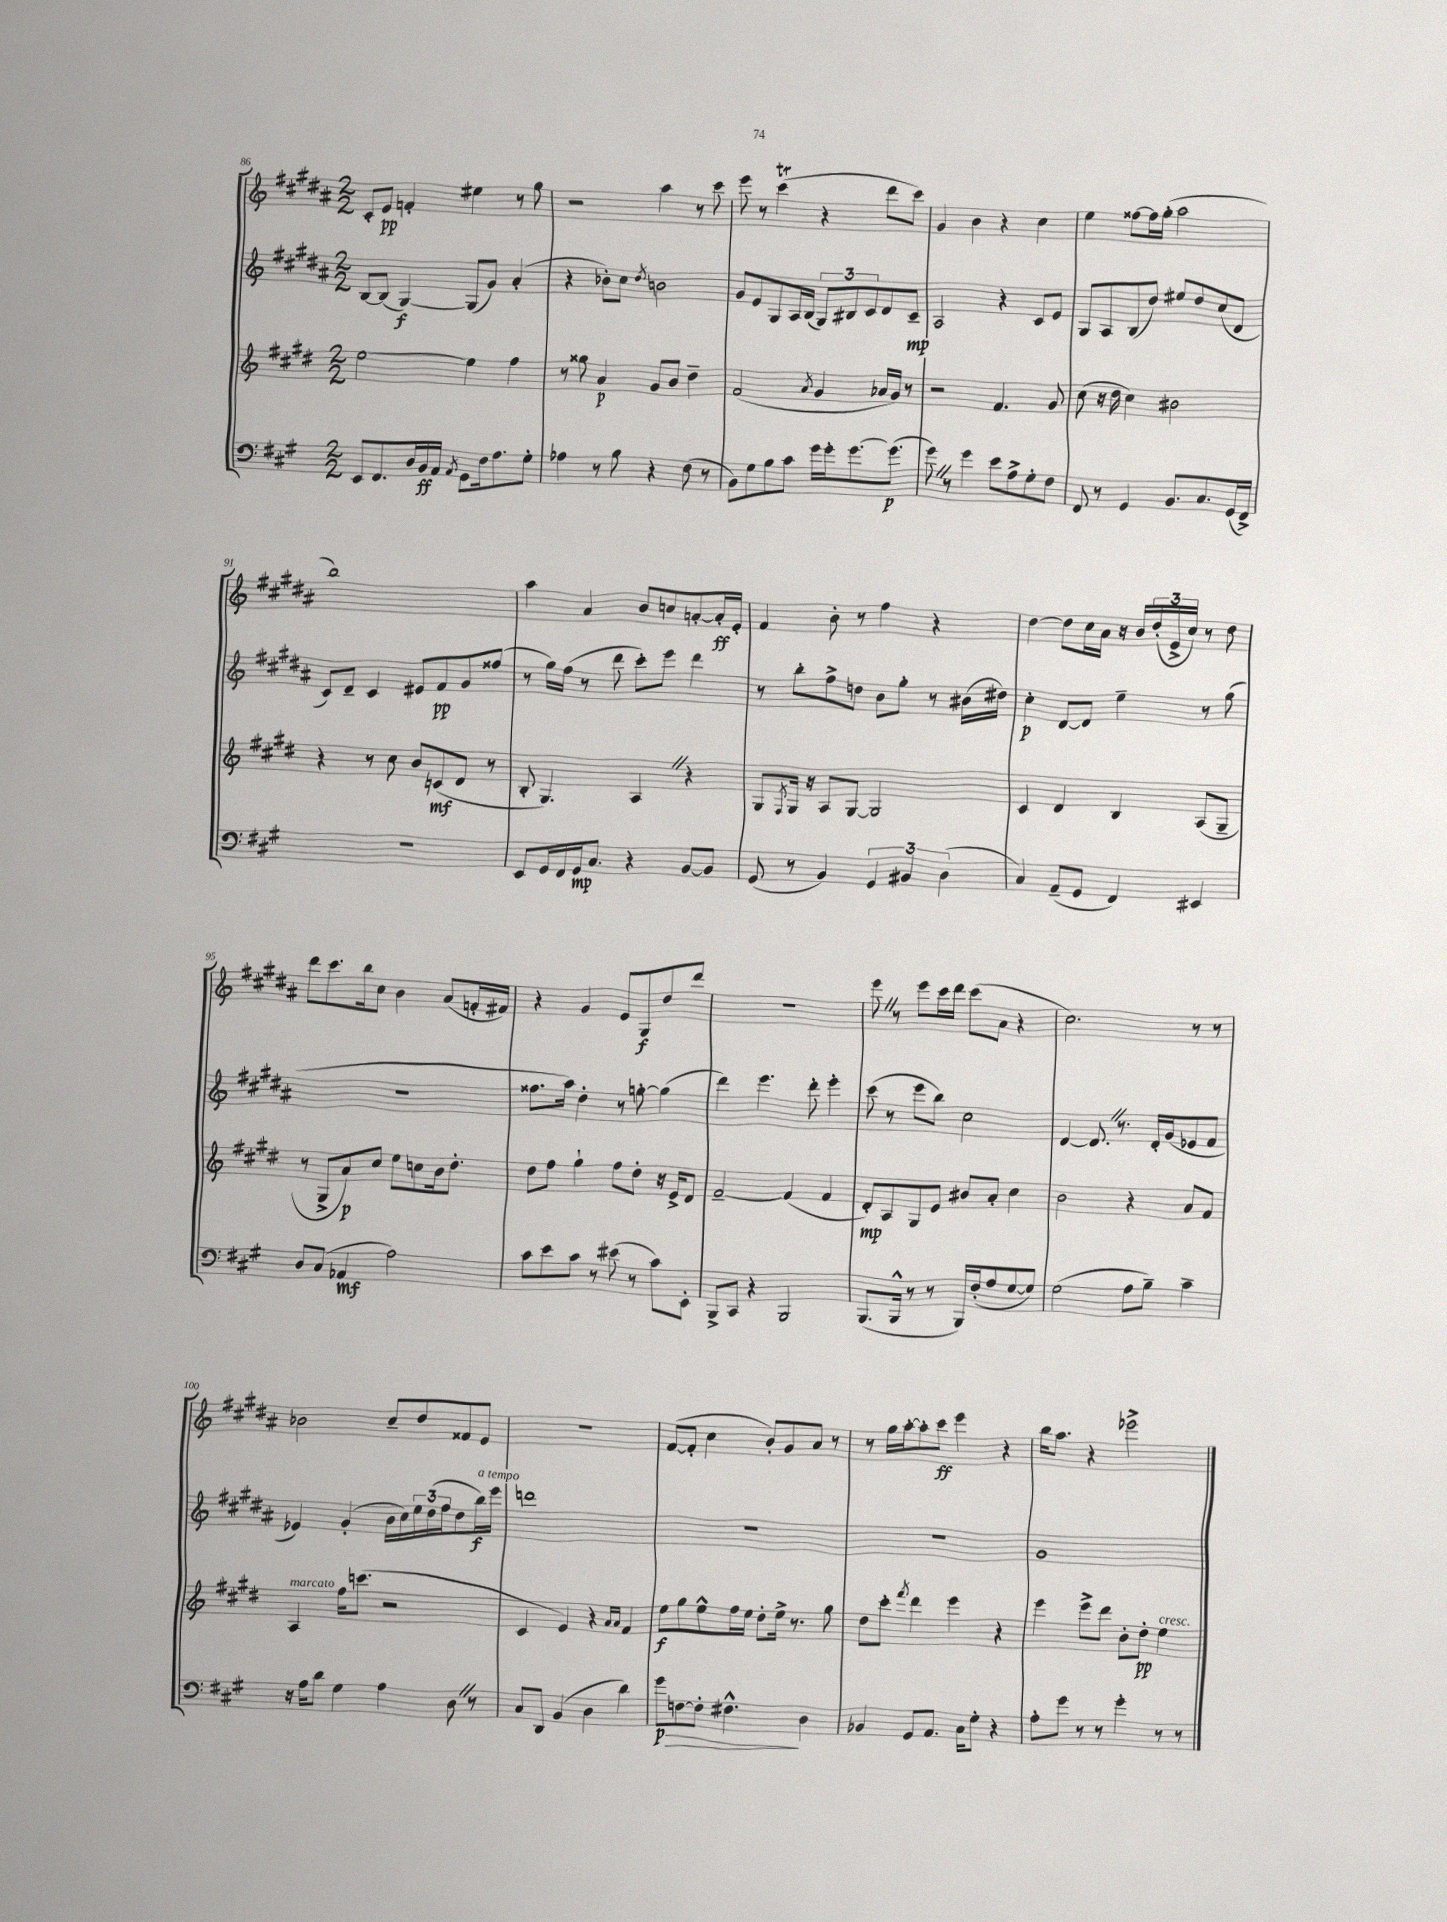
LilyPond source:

<<
\new StaffGroup <<
\new Staff = "s0" {
    \clef treble \key b \major \numericTimeSignature \time 2/2
    cis'8-. e'8\pp f'4-. eis''4 r8 gis''8 |
    r2 ais''4 r8 cis'''8 |
    e'''8 r8 cis'''4\trill( r4 dis'''8 cis'''8) |
    gis'4 b'4 r4 cis''4 |
    e''4 fisis''8~ fisis''16 gis''16-.( ais''2 |
    b''1) |
    ais''4 ais'4 b'8 c''8 a'8~-. a'16-.\ff e'16-. |
    fis'4 b'8-. r8 fis''4 r4 |
    dis''4~ dis''8 cis''16 ais'16 r16 b'16 \tuplet 3/2 { dis''16-.( e'16-> cis''16) } r8 dis''8 |
    dis'''8 cis'''8. b''16 cis''8 b'4 ais'8( f'16-. fis'16) |
    r4 gis'4 e'8 gis8\f dis''8 dis'''8 |
    r1 |
    e'''8 \once \override BreathingSign.text = \markup { \musicglyph "scripts.caesura.straight" } \breathe r8 e'''8 cis'''16 dis'''16 cis'''8( ais'8 r4 |
    cis''2.) r8 r8 |
    bes'2 cis''8-- dis''8 fisis'8 e'8 |
    R1 |
    fis'8~( fis'8-. cis''4 b'8-.) gis'8 ais'8 r8 |
    r8 gis''16 ais''16~-. ais''8-. cis'''8\ff e'''4 r4 |
    b''16 ais''8. r4 ees'''2-> \bar "|." |
}
\new Staff = "s1" {
    \clef treble \key b \major \numericTimeSignature \time 2/2
    b8~ b8( gis4~\f) gis8( gis'8) ais'4-.( |
    r4 bes'8-.) cis''8 \acciaccatura { dis''8 } b'2 |
    gis'8 e'8 gis8 ais16 b16( \tuplet 3/2 { gis8) bis8 cis'8 } dis'8 cis'8--\mp |
    ais2 r4 cis'8 e'8 |
    gis8 ais8 b8( dis''8) eis''8 dis''8 cis''8( dis'8 |
    cis'8) dis'8-- cis'4 eis'8 fis'8\pp gis'8 fisis''8( |
    r8 gis''16) fis''16( r8 dis'''8 cis'''8-.) e'''8 dis'''4 |
    r8 b''8-. fis''8-> d''8 b'8 gis''8-. r8 bis'16( dis''16) |
    cis''4-.\p dis'8~ dis'8 e''4-- r8 gis''8( |
    r1 |
    fisis''8. ais''16) dis''4-. r8 g''8~-. g''4( |
    dis'''4) e'''4. dis'''8-. e'''4-. |
    cis'''8( r8 e'''8 b''8) cis''2 |
    dis'4~ dis'8. \once \override BreathingSign.text = \markup { \musicglyph "scripts.caesura.straight" } \breathe r8. dis'16-. gis'16( ees'8 fis'8 |
    ees'4) gis'4-.( b'16 cis''16) \tuplet 3/2 { e''16 dis''16( fis''16 } dis''8 b''16\f^\markup { \italic "a tempo" }) e'''16 |
    d'''1 |
    R1 |
    R1 |
    gis'1 \bar "|." |
}
\new Staff = "s2" {
    \clef treble \key e \major \numericTimeSignature \time 2/2
    e''2~ e''4 fis''4 |
    r8 gisis''8 a'4\p gis'8 b'8 dis''4-- |
    fis'2( \acciaccatura { a'8 } gis'4 aes'16 gis'16) r8 |
    r2 fis'4. gis'8 |
    cis''8( r16 dis''16 cis''4) bis'2 |
    r4 r8 cis''8 b'8 c'8\mf( dis'8 r8 |
    b8-. gis4.) a4 \once \override BreathingSign.text = \markup { \musicglyph "scripts.caesura.straight" } \breathe r4 |
    gis8 \acciaccatura { fis8 } gis16 r16 a8 gis8~ gis2 |
    cis'4 dis'4 b4 a8( gis8-- |
    r8 gis8-> a'8\p) cis''8 e''8 c''8 b'16 dis''8.-. |
    dis''8 fis''8 gis''4-! fis''8 dis''8-. r16 e'16-> dis'8 |
    fis'2~-- fis'4( fis'4 |
    dis'8-.\mp) a8 gis8 e'8 bis'8 a'8-. cis''4 |
    b'2 r4 a'8 fis'8 |
    a4^\markup { \italic "marcato" } fis''16 c'''8.( r2 |
    cis'4 e'4) r4 \grace { a'16 a'16 } fis'4 |
    e''8\f gis''8 e''8-^ fis''16 e''16 dis''8-. e''16-> r8. gis''8 |
    dis''8 cis'''8-. \acciaccatura { fis'''8 } dis'''4 e'''4 r4 |
    e'''4 e'''8-> dis'''8 b'8-. dis''8-.\pp e''4^\markup { \italic "cresc." } \bar "|." |
}
\new Staff = "s3" {
    \clef bass \key a \major \numericTimeSignature \time 2/2
    e,8 fis,8. d16 b,16\ff a,16 \acciaccatura { a,8 } gis,8 fis16 a8. gis8-. |
    aes4 r8 b8 r4 fis8( r8 |
    b,8) gis8 b8 cis'8 gis'16 gis'16-. gis'8.~ gis'8.\p( |
    gis'8) \once \override BreathingSign.text = \markup { \musicglyph "scripts.caesura.straight" } \breathe r8 gis'4 e'8 a8-> gis8-. fis8 |
    fis,8 r8 gis,4 b,8. cis8. gis,16( fis,16->) |
    r1 |
    e,8 gis,16 fis,16 gis,16\mp cis8. r4 b,8~ b,8 |
    gis,8( r8 b,4) \tuplet 3/2 { gis,4 bis,4 d4( } |
    cis4) a,8--( gis,8 fis,4) eis,4 |
    d8 cis8( aes,4\mf a2) |
    cis'8 e'8 cis'8 r8 eis'8( r8 cis'8) e,8-. |
    b,,8-> cis,8 r4 b,,2 |
    b,,8.( b,,16-^ r8 r8 b,,16) fis16-.( a8 gis8~ gis8) |
    gis2( a8 b8--) cis'4-- |
    r16 a16 d'8 gis4 a4 d8 \once \override BreathingSign.text = \markup { \musicglyph "scripts.caesura.straight" } \breathe r8 |
    cis8 d,8 b,4( d4 d'4) |
    gis'8\p\> f8~ f8-. fis4.-^\! d4 |
    bes,4 gis,8 a,8. cis16 gis8-. r4 |
    a8-. gis'8 r8 r8 gis'4-. r8 r8 \bar "|." |
}
>>
>>
\layout { \context { \Score currentBarNumber = #86 } }
